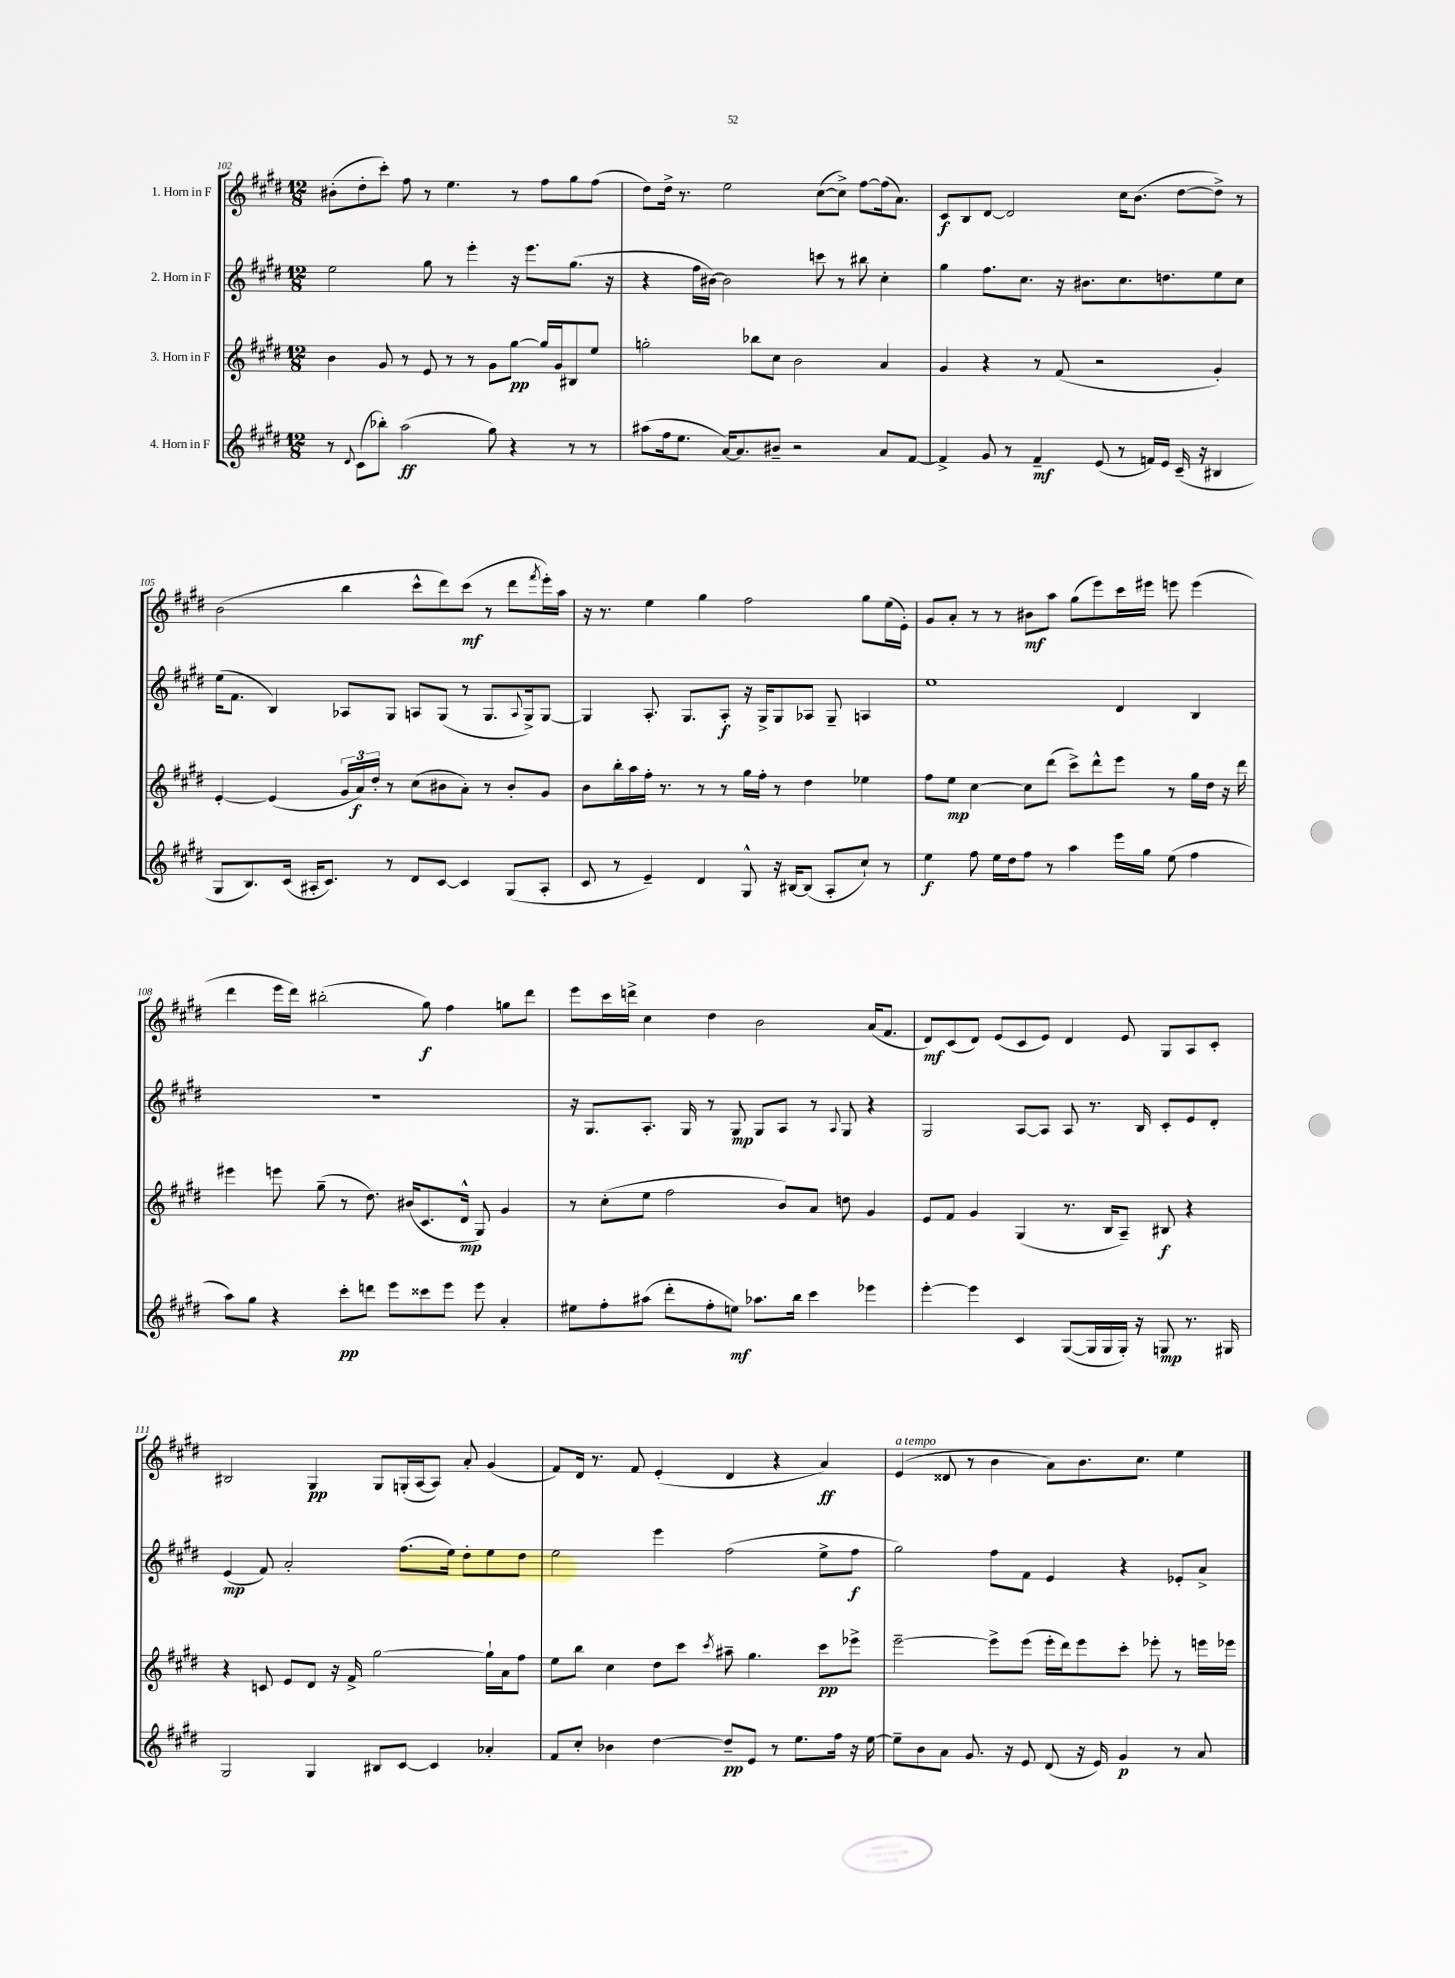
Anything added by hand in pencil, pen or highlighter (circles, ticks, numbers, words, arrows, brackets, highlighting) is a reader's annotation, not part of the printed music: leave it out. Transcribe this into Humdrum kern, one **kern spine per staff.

**kern	**kern	**kern	**kern
*staff4	*staff3	*staff2	*staff1
*clefG2	*clefG2	*clefG2	*clefG2
*k[f#c#g#d#]	*k[f#c#g#d#]	*k[f#c#g#d#]	*k[f#c#g#d#]
*M12/8	*M12/8	*M12/8	*M12/8
8r	4b	2ee	(8b#'
8qqd#	.	.	.
(8c#	.	.	8dd#'
8bb-')	8g#	.	8ccc#')
(2aa	8r	.	8ff#
.	8e	8gg#	8r
.	8r	8r	4.ee
.	8r	4eee'	.
8gg#)	8g#	.	.
4r	[8gg#	16r	8r
.	.	8.eee	.
.	16gg#]	.	8ff#
.	16g#	.	.
8r	8B#	(8.gg#	8gg#
8r	8ee	.	(8ff#
.	.	16r	.
=	=	=	=
(8aa#	2gg'	4r	8dd#)
16ff#	.	.	16dd#^
8.ee	.	.	8.r
.	.	16ff#	.
.	.	[16b#)	.
[16a)	.	2b#]	2ee
8.a]	.	.	.
.	8bb-	.	.
8b#~	8cc#	.	.
2r	2b	.	.
.	.	8ccc	([8cc#
.	.	8r	8cc#^])
.	.	8bb#	[8ff#
8a	4a	4cc#'	(16ff#]
.	.	.	8.a)
[8f#	.	.	.
=	=	=	=
4f#^]	4g#	4gg#	8c#
.	.	.	8B
8g#	4r	8.ff#	[8d#
8r	.	.	2d#]
.	.	8.cc#	.
4f#~	8r	.	.
.	(8f#	16r	.
.	.	8.b#	.
(8e	2r	.	.
8r	.	8.cc#	16cc#
.	.	.	(8.b
16f)	.	.	.
16e	.	8.dd	.
(16c#~	.	.	[8dd#
16r	.	.	.
4B#	4g#')	8ee	8dd#^])
.	.	8cc#	8r
=	=	=	=
8G#	[4e'	(16ee	(2b
.	.	8.f#	.
8.B)	.	.	.
.	(4e]	4B)	.
(16c#	.	.	.
16A#'	.	.	.
8.c#)	.	.	.
.	24g#	8A-	4bb
.	24a)	.	.
.	24dd#'	.	.
8r	8r	8G#	.
8d#	(8cc#	8A	8ccc#^^
[8c#	8b#	(8G#	8ddd#)
4c#]	8a')	8r	(8ccc#
.	8r	8.G#	8r
(8G#	8b#'	.	8ddd#
.	.	8qqA	.
.	.	16G#^)	.
.	.	.	8qfff#
8A#'	8g#	[8G#	16eee')
.	.	.	16aa
=	=	=	=
8c#	8b	4G#]	16r
.	.	.	8.r
8r	16bb'	.	.
.	16aa	.	.
4e~)	16ff#'	8.A'	4ee
.	8.r	.	.
.	.	8.G#	.
4d#	8r	.	4gg#
.	8r	8A'	.
8G#^^	16gg#	16r	2ff#
.	16ff#'	16G#^	.
16r	8r	8G#	.
[16B#	.	.	.
(8B#]	4dd#	8A-	.
8A'	.	8G#~	.
8cc#`)	4ee-	4A	8gg#
8r	.	.	(16ee
.	.	.	16e')
=	=	=	=
4ee	8ff#	1ee	8g#
.	8ee	.	8a'
8ff#	[4cc#	.	8r
16ee	.	.	8r
16dd#	.	.	.
8ff#	8cc#]	.	8b#
8r	(8ddd#	.	8aa
4aa	8ccc#^)	.	(8gg#
.	8ddd#^^	.	8eee)
16eee	8eee	4d#	16ccc#
16gg#	.	.	16eee#
(8ee	8r	.	8eee
4ff#	16gg#	4B	(4eee
.	16dd#	.	.
.	16r	.	.
.	16ddd#	.	.
=	=	=	=
8aa)	4eee#	1.r	4ddd#
8gg#	.	.	.
4r	8eee	.	16eee
.	.	.	16ddd#)
.	(8gg#~	.	(2bb#'
8ccc#'	8r	.	.
8ddd	8.dd#)	.	.
8eee	.	.	.
.	(16b#	.	.
8ccc##	8.c#	.	8gg#)
8eee	.	.	4ff#
.	16d#^^	.	.
8eee	8G#)	.	.
4a'	4g#	.	8gg
.	.	.	8ddd#
=	=	=	=
8ee#	8r	16r	8eee
.	.	8.G#	.
8ff#'	(8cc#'	.	16ccc#
.	.	.	16ddd^
(8aa#	8ee	8.A'	4cc#
8ddd#'	2ff#	.	.
.	.	16G#	.
8ff#'	.	8r	4dd#
8ee)	.	8G#	.
8.aa-	.	8G#	2b
.	8b)	8A	.
16bb	.	.	.
4ccc#	8a	8r	.
.	.	8qqA	.
.	8dd	8G#	.
4eee-	4g#	4r	(16a
.	.	.	8.f#
=	=	=	=
[4eee'	8e	2G#	8d#)
.	8f#	.	(8c#
4eee]	4g#	.	8d#)
.	.	.	(8e
4c#	(4G#	[8A	8c#
.	.	8A]	8e)
([8G#	8.r	8A	4d#
16G#]	.	8.r	.
16G#	16B	.	.
16G#')	8A~)	.	8e
16r	.	16B	.
8G	8B#	8c#'	8G#
8.r	4r	8e	8A
.	.	8d#'	8c#'
16G#	.	.	.
=	=	=	=
2G#	4r	(4e	2B#
.	8c	8f#)	.
.	8e	2a'	.
4G#	8d#	.	4G#
.	16r	.	.
.	16f#^	.	.
8B#	[2gg#	.	8G#
[8c#	.	(8.ff#	(16G'
.	.	.	[16A
4c#]	.	.	8A])
.	.	16ee)	.
.	.	8dd#'	8a'
4a-'	16gg#`]	8ee	(4g#
.	16a	.	.
.	8ff#	8dd#	.
=	=	=	=
8f#	8ee	2ee	8f#)
8cc#'	8bb	.	16d#
.	.	.	8.r
4b-	4cc#	.	.
.	.	.	8f#
[4dd#	8dd#	4eee	(4e'
.	8ccc#	.	.
.	8qccc#	.	.
8dd#~]	8aa#~	(2ff#	4d#
8e	4.gg#	.	.
8r	.	.	4r
8.ee	.	.	.
.	8ccc#	8ee^	4a)
16ff#	.	.	.
16r	8eee-^	8ff#	.
[16ee	.	.	.
=	=	=	=
8ee~]	[2eee~	2gg#)	(4e
8b	.	.	.
8a	.	.	8d##
8.g#	.	.	8r
.	8eee^]	8ff#	4b
16r	.	.	.
8e	(8eee	8f#	.
(8d#	16eee'	4e	8a)
.	16ddd#)	.	.
16r	8eee	.	8.b
16e)	.	.	.
4g#	8ccc#'	4r	.
.	.	.	8.cc#
.	8eee-'	.	.
8r	8r	8e-'	4ee
8a	16eee	8a^	.
.	16eee-	.	.
==	==	==	==
*-	*-	*-	*-
